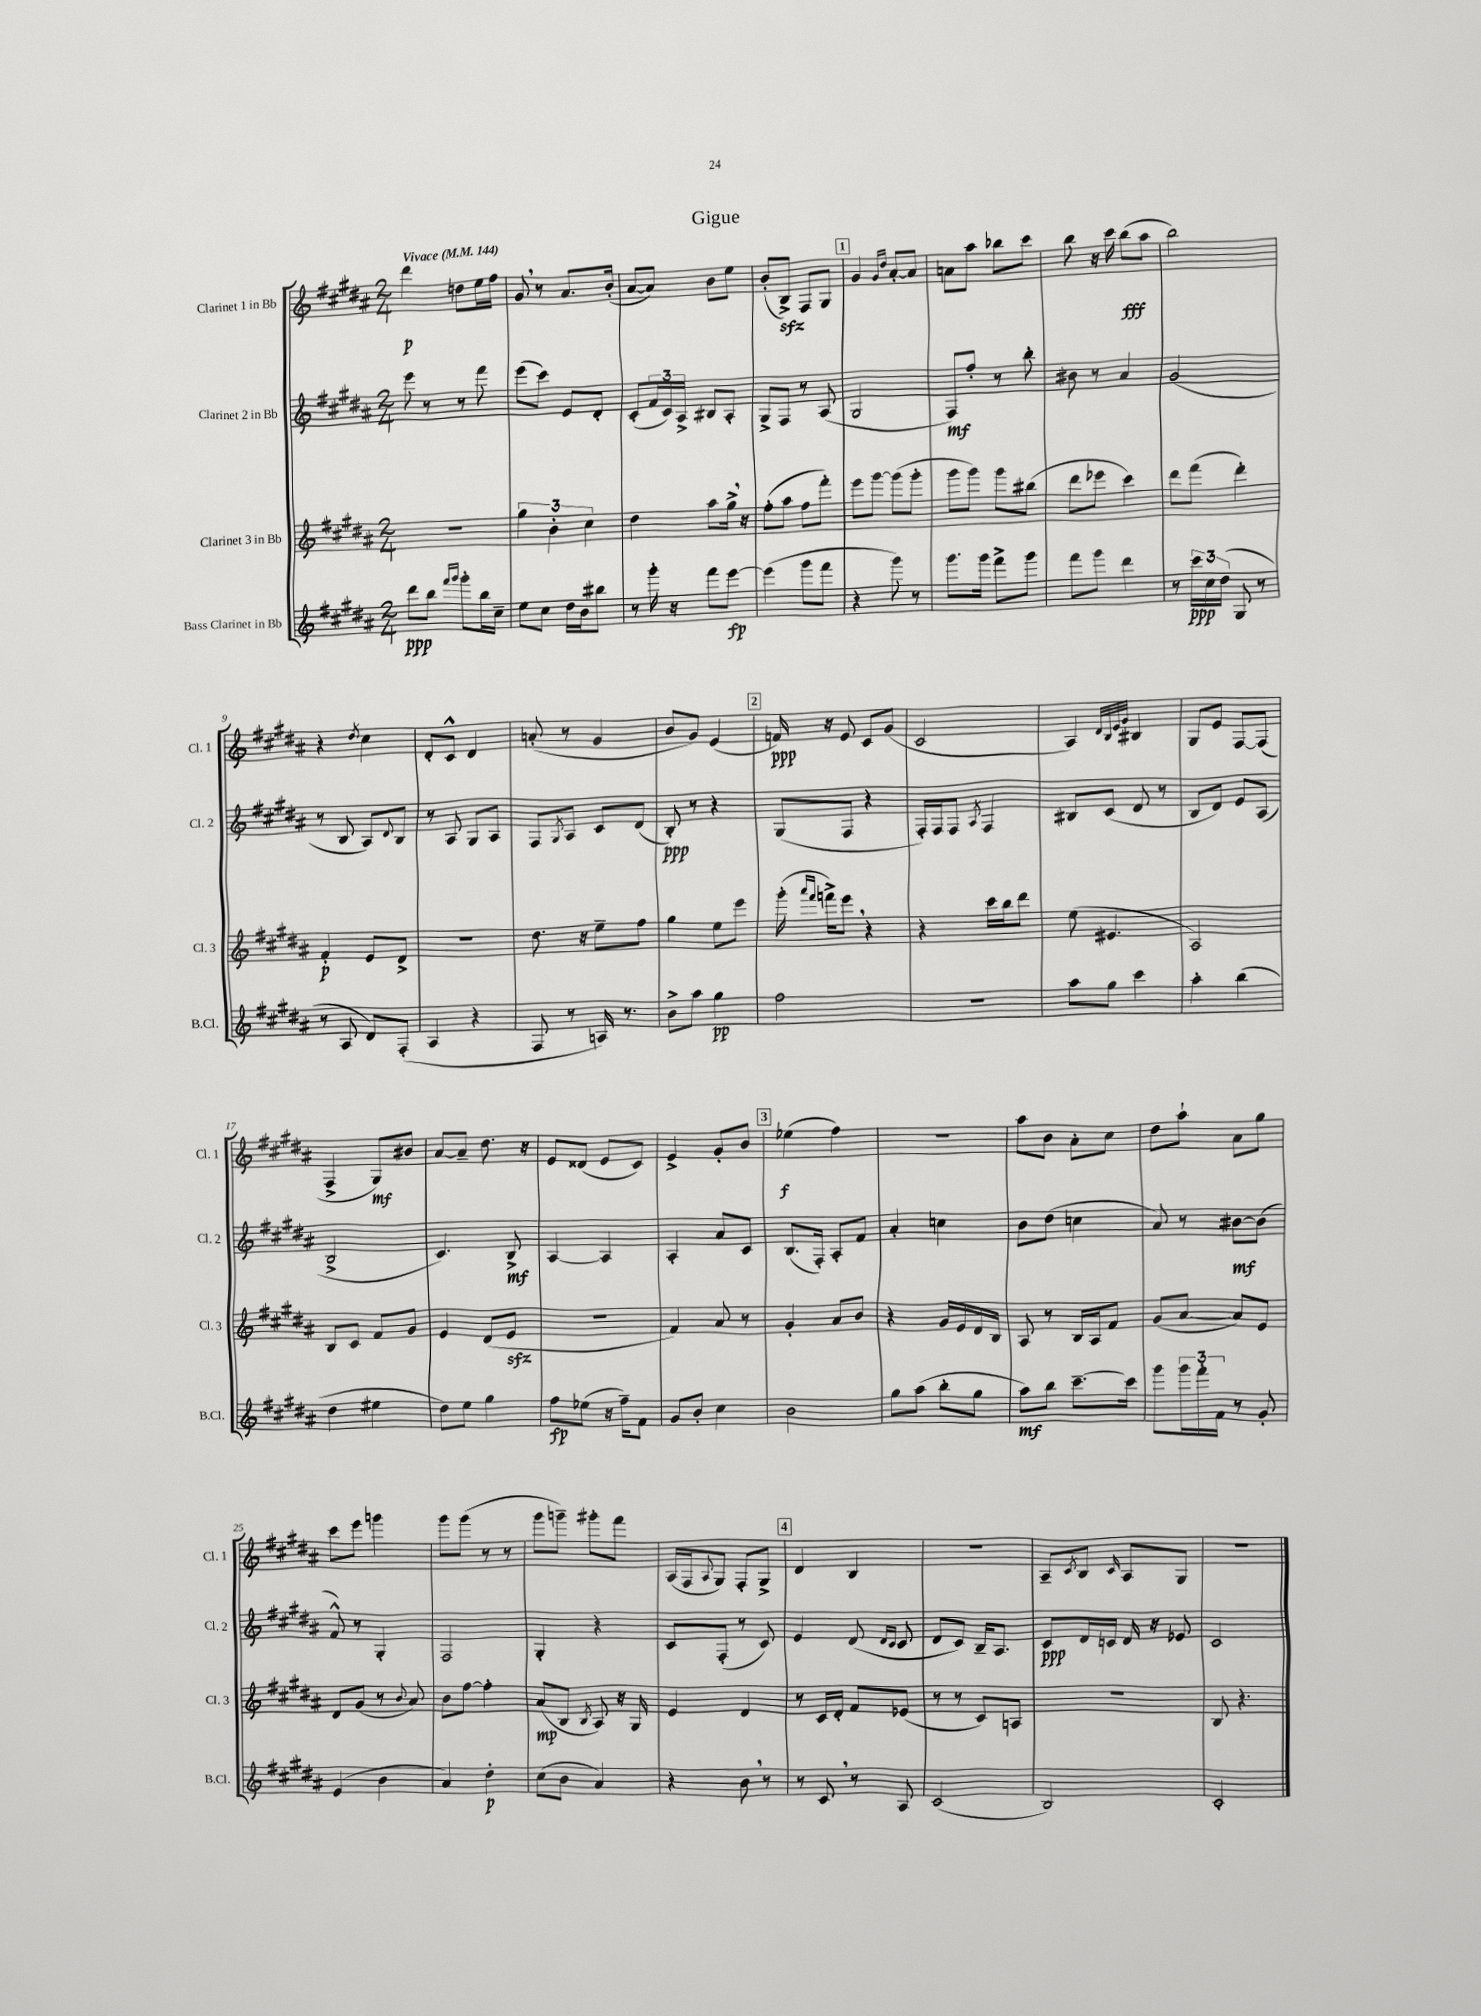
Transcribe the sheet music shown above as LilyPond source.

\header { title = "Gigue" }
<<
\new StaffGroup <<
\new Staff = "s0" \with { instrumentName = "Clarinet 1 in Bb" shortInstrumentName = "Cl. 1" } {
    \clef treble \key b \major \numericTimeSignature \time 2/4 \tempo "Vivace" 4 = 144
    dis'''4\p d''8 e''16 fis''16 |
    gis'8 \breathe r8 ais'8. b'16-.( |
    ais'8~ ais'8) b'8 e''8 |
    b'8-.( b8->\sfz) fis8 gis8 |
    \mark \markup { \box "1" } gis'4 \grace { gis'16 dis''16 } ais'8~-. ais'8 |
    a'8 ais''8 bes''8 cis'''8 |
    b''8 r16 cis'''16 b''8\fff( ais''8 |
    b''2) |
    r4 \acciaccatura { dis''8 } cis''4 |
    dis'8-. cis'8-^ dis'4 |
    a'8-.( r8 gis'4 |
    b'8 gis'8) e'4( |
    \mark \markup { \box "2" } f'16\ppp) r16 e'8 cis'8 gis'8( |
    cis'2 |
    ais4) \grace { dis'32 b32 e'32 gis'32 } bis4 |
    gis8 e'8 fis8~ fis8( |
    fis4-> gis8\mf) bis'8 |
    ais'8~ ais'8-- dis''8. r16 |
    e'8 disis'8( e'8 cis'8) |
    e'4-> gis'8-. b'8 |
    \mark \markup { \box "3" } ees''4\f( fis''4) |
    r2 |
    ais''8 b'8 ais'8-. cis''8 |
    dis''8 ais''8-! ais'8 gis''8 |
    cis'''8 e'''8 g'''4 |
    gis'''8 gis'''8( r8 r8 |
    gis'''8 g'''8--) gis'''8-. fis'''8 |
    ais16( fis16 \appoggiatura { ais8 } gis8) fis8-. gis8-> |
    \mark \markup { \box "4" } dis'4 b4 |
    R2 |
    ais8-- \acciaccatura { cis'8 } b8 \grace { cis'16 } ais8 gis8 |
    r2 \bar "|." |
}
\new Staff = "s1" \with { instrumentName = "Clarinet 2 in Bb" shortInstrumentName = "Cl. 2" } {
    \clef treble \key b \major \numericTimeSignature \time 2/4
    e'''8 r8 r8 fis'''8 |
    e'''8( cis'''8) e'8 dis'8-. |
    cis'8-.( \tuplet 3/2 { fis'16 cis'16) ais16-> } bis8 ais8-. |
    gis8-> fis8 r8 ais8( |
    \mark \markup { \box "1" } gis2 |
    fis8\mf) fis''8-. r8 b''8-. |
    bis'8 r8 ais'4 |
    gis'2( |
    r8 b8 ais8) \appoggiatura { dis'8 } b8 |
    r8 ais8 gis8 ais8 |
    fis8 \acciaccatura { gis8 } ais8 cis'8 dis'8( |
    b8-.\ppp) r8 r4 |
    \mark \markup { \box "2" } gis8( fis8 r4 |
    fis16-.) fis16 fis8 \acciaccatura { ais8 } fis4 |
    bis8 cis'8( dis'8 r8 |
    b8 dis'8) e'8 ais8( |
    b2-> |
    cis'4.) b8->\mf |
    ais4~ ais4 |
    ais4-. ais'8 cis'8 |
    \mark \markup { \box "3" } b8.( fis16-.) ais8-. fis'8 |
    ais'4-. c''4 |
    b'8 dis''8( c''4 |
    ais'8) r8 bis'8~\mf bis'8( |
    fis'8-^) r8 gis4-. |
    fis2 |
    gis4-. r4 |
    cis'8 fis8-.( r8 cis'8) |
    \mark \markup { \box "4" } e'4 dis'8( \grace { dis'16 cis'16 } cis'8 |
    dis'8 cis'8) b16-- ais8. |
    cis'8\ppp dis'16 c'16 dis'16 r16 ees'8 |
    cis'2 \bar "|." |
}
\new Staff = "s2" \with { instrumentName = "Clarinet 3 in Bb" shortInstrumentName = "Cl. 3" } {
    \clef treble \key b \major \numericTimeSignature \time 2/4
    R2 |
    \tuplet 3/2 { gis''4 b'4-. cis''4 } |
    dis''4 ais''8 gis''16-> \breathe r16 |
    fis''8-.( ais''8 fis''8 fis'''8-.) |
    \mark \markup { \box "1" } e'''8 gis'''8~ gis'''8( gis'''8-. |
    gis'''8 gis'''8) gis'''8 bis''8( |
    dis'''8 ees'''8 cis'''4) |
    dis'''8 fis'''8( dis'''4-.) |
    fis'4-.\p e'8 dis'8-> |
    R2 |
    dis''8. r16 e''8-- fis''8 |
    gis''4 e''8 e'''8 |
    \mark \markup { \box "2" } gis'''16-.( \grace { ais'''16 fis'''16 } f'''16->) e'''8 \breathe r4 |
    r4 cis'''16 b''16 dis'''8 |
    e''8( eis'4. |
    ais2) |
    b8 cis'8 fis'8 gis'8 |
    e'4 dis'8( e'8\sfz |
    r2 |
    fis'4) ais'8 r8 |
    \mark \markup { \box "3" } gis'4-. ais'8 b'8 |
    r4 gis'16 e'16 dis'16 b16 |
    ais8 r8 b16 ais16 fis'8 |
    gis'8( ais'8~ ais'8) e'8 |
    dis'8 gis'8( r8 \appoggiatura { b'8 } ais'8) |
    b'8 fis''8~ fis''4-. |
    ais'8\mp( b8 \acciaccatura { b8 } ais8) r16 gis16 |
    e'4 dis'4 |
    \mark \markup { \box "4" } r8 cis'16 dis'16-. fis'8 ees'8( |
    r8 r8 cis'8) a8 |
    R2 |
    b8 r4. \bar "|." |
}
\new Staff = "s3" \with { instrumentName = "Bass Clarinet in Bb" shortInstrumentName = "B.Cl." } {
    \clef treble \key b \major \numericTimeSignature \time 2/4
    dis'''8\ppp b''8 \grace { fis'''16 gis'''16 } gis'''8-. b''16 cis''16-- |
    e''8 cis''8 dis''16 b'16 bis''8 |
    r8 gis'''16-. r16 fis'''8 e'''8~\fp |
    e'''4( gis'''8 fis'''8 |
    \mark \markup { \box "1" } r4 gis'''8) r8 |
    gis'''8. gis'''16 fis'''8-> gis'''8 |
    fis'''8 gis'''8 dis'''4 |
    r8 \tuplet 3/2 { cis'''16\ppp cis''16 dis''16( } gis8 r8 |
    r8 ais8 dis'8) fis8-.( |
    ais4 r4 |
    fis8 r8 a16) r8. |
    b'8-> ais''8 gis''4\pp |
    \mark \markup { \box "2" } fis''2 |
    r2 |
    ais''8 gis''8 cis'''4 |
    ais''4-. b''4( |
    dis''4 eis''4 |
    dis''8) e''8 gis''4 |
    fis''8\fp ees''8( r16 fis''16--) fis'8 |
    gis'8 b'8-. cis''4 |
    \mark \markup { \box "3" } b'2 |
    gis''8 ais''8( b''8-. gis''8 |
    ais''8\mf) b''8 cis'''8.~-- cis'''16 |
    gis'''8 \tuplet 3/2 { gis'''16 fis'''16-. fis'16 } r8 gis'8-. |
    e'4( b'4 |
    ais'4) dis''4-.\p |
    cis''8( b'8 ais'4) |
    r4 b'8 \breathe r8 |
    \mark \markup { \box "4" } r8 cis'8 \breathe r8 ais8 |
    cis'2( |
    b2) |
    cis'2-. \bar "|." |
}
>>
>>
